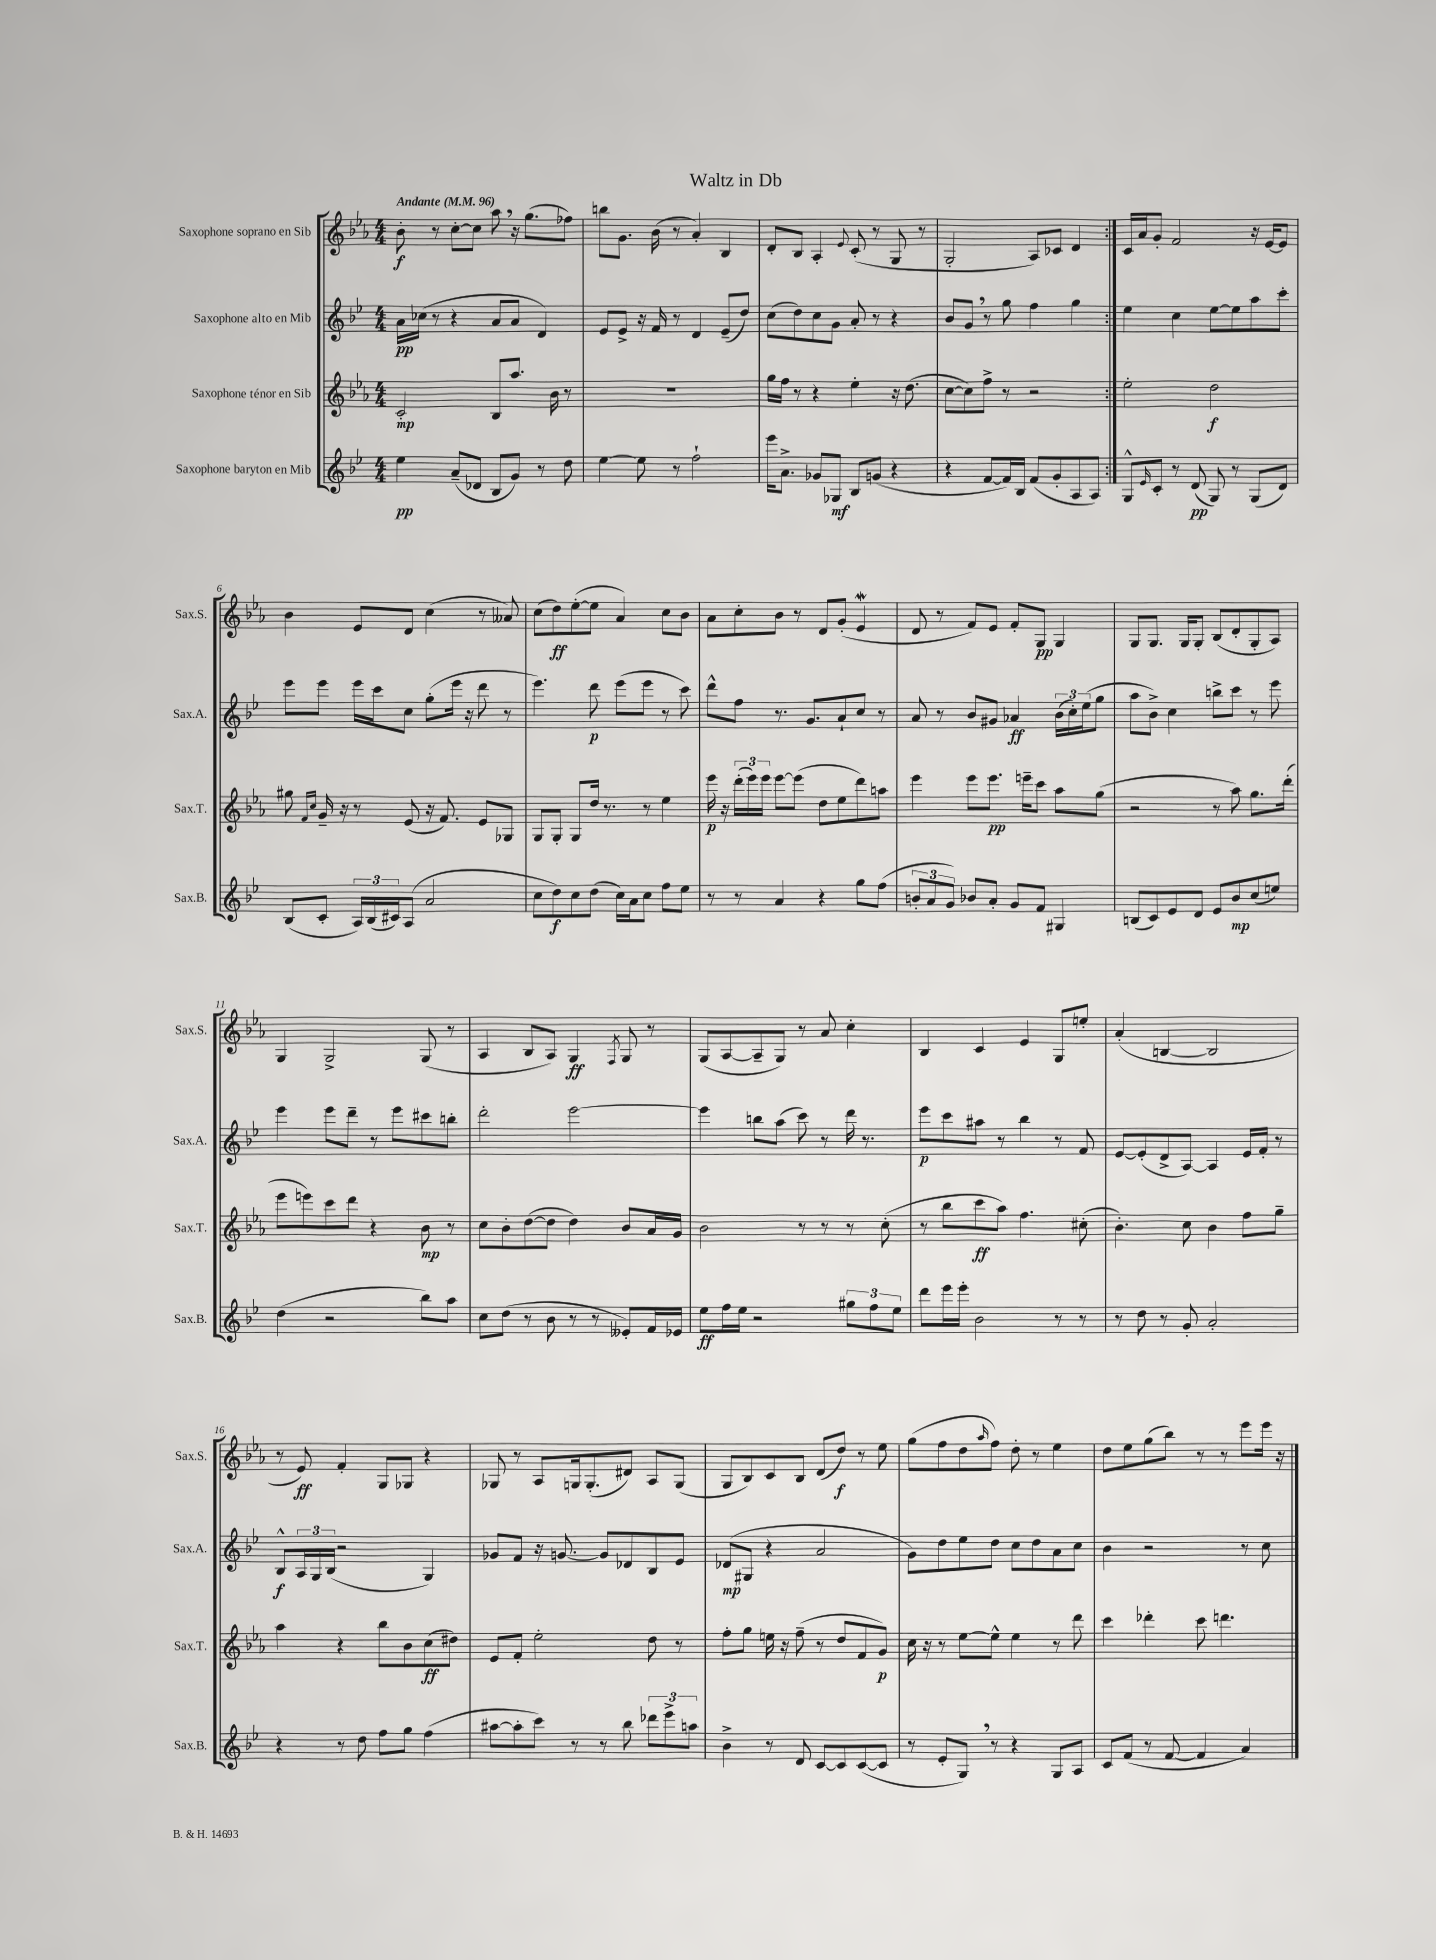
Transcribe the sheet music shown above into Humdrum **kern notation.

**kern	**dynam	**kern	**dynam	**kern	**dynam	**kern	**dynam
*part4	*part4	*part3	*part3	*part2	*part2	*part1	*part1
*staff4	*staff4	*staff3	*staff3	*staff2	*staff2	*staff1	*staff1
*I"Saxophone baryton en Mib	*	*I"Saxophone ténor en Sib	*	*I"Saxophone alto en Mib	*	*I"Saxophone soprano en Sib	*
*I'Sax.B.	*	*I'Sax.T.	*	*I'Sax.A.	*	*I'Sax.S.	*
*clefG2	*	*clefG2	*	*clefG2	*	*clefG2	*
*k[b-e-]	*	*k[b-e-a-]	*	*k[b-e-]	*	*k[b-e-a-]	*
*M4/4	*	*M4/4	*	*M4/4	*	*M4/4	*
*MM96	*	*MM96	*	*MM96	*	*MM96	*
=1	=1	=1	=1	=1	=1	=1	=1
!	!	!	!	!	!	!LO:TX:a:B:t=Andante	!
4ee-\	pp	2c'/	mp	16a\LL	pp	8b-'\	f
.	.	.	.	(16cc-X\JJ	.	.	.
.	.	.	.	8r	.	8r	.
(8a~/L	.	.	.	4r	.	[8cc'\L	.
8d-X/J	.	.	.	.	.	8cc\J]	.
8B-/L	.	8B-/L	.	8a/L	.	8aa-,\	.
8g/J)	.	8.aa-/J	.	8a/J	.	16r	.
.	.	.	.	.	.	(8.gg\L	.
8r	.	.	.	4d/)	.	.	.
.	.	16b-\	.	.	.	.	.
8dd\	.	8r	.	.	.	8ff-X\J)	.
=2	=2	=2	=2	=2	=2	=2	=2
[4ee-\	.	1r	.	8e-/L	.	8bbn\L	.
.	.	.	.	8e-^/J	.	8.g\J	.
8ee-\]	.	.	.	16r	.	.	.
.	.	.	.	16f/	.	(16b-\	.
8r	.	.	.	8r	.	8r	.
2ff`\	.	.	.	4d/	.	4a-'/)	.
.	.	.	.	(8e-~/L	.	4B-/	.
.	.	.	.	8dd/J)	.	.	.
=3	=3	=3	=3	=3	=3	=3	=3
16eee-\KL	.	16gg\LL	.	(8cc\L	.	8d'/L	.
8.a^\J	.	16ff\JJ	.	.	.	.	.
.	.	8r	.	8dd\)	.	8B-/J	.
8g-X/L	.	4r	.	8cc\	.	4A-'/	.
8G-X/J	mf	.	.	8g\J	.	.	.
.	.	.	.	.	.	8qqe-/	.
8B-/L	.	4ee-'\	.	8a'/	.	(8c'/	.
(8gn/J	.	.	.	8r	.	8r	.
4r	.	16r	.	4r	.	8G/	.
.	.	(8.dd\	.	.	.	.	.
.	.	.	.	.	.	8r	.
=4	=4	=4	=4	=4	=4	=4	=4
4r	.	[8cc\L	.	8b-/L	.	2G'/	.
.	.	8cc\])	.	8g,/J	.	.	.
[8f/L	.	8ff^\J	.	8r	.	.	.
16f/L])	.	8r	.	8gg\	.	.	.
16B-/JJ	.	.	.	.	.	.	.
(8f/L	.	2r	.	4ff\	.	8A-/L)	.
8g'/	.	.	.	.	.	8c-X/J	.
8A/	.	.	.	4gg\	.	4d/	.
8A/J)	.	.	.	.	.	.	.
=5:|!	=5:|!	=5:|!	=5:|!	=5:|!	=5:|!	=5:|!	=5:|!
8G^^/L	.	2ee-'\	.	4ee-\	.	16c/LL	.
.	.	.	.	.	.	16a-/J	.
16qqe-/	.	.	.	.	.	.	.
8c'/J	.	.	.	.	.	8g'/J	.
8r	.	.	.	4cc\	.	2f/	.
(8d/	pp	.	.	.	.	.	.
8G/)	.	2dd\	f	[8ee-\L	.	.	.
8r	.	.	.	8ee-\]	.	.	.
(8G/L	.	.	.	8aa\	.	16r	.
.	.	.	.	.	.	[16e-/KL	.
8d/J)	.	.	.	8ccc'\J	.	8e-/J]	.
!!LO:LB:g=z
=6	=6	=6	=6	=6	=6	=6	=6
(8B-/L	.	8gg#X\	.	8eee-\L	.	4b-\	.
.	.	16qqf/LL	.	.	.	.	.
.	.	16qqcc/JJ	.	.	.	.	.
8c'/J	.	16g~/	.	8eee-\J	.	.	.
.	.	16r	.	.	.	.	.
24A/LL)	.	8r	.	16eee-\LL	.	8e-/L	.
(24B-/	.	.	.	.	.	.	.
.	.	.	.	16ccc\J	.	.	.
24c#X/J)	.	.	.	.	.	.	.
(8A/J	.	(8e-/	.	8cc\J	.	8d/J	.
2a/	.	16r	.	(8gg'\L	.	(4cc\	.
.	.	8.f/)	.	.	.	.	.
.	.	.	.	16eee-\Jk	.	.	.
.	.	.	.	16r	.	.	.
.	.	8e-/L	.	8ddd\	.	8r	.
.	.	8G-X/J	.	8r	.	8a--X/)	.
=7	=7	=7	=7	=7	=7	=7	=7
8cc\L	.	8G/L	.	4.eee-\)	.	(8cc\L	.
8dd\)	f	8G'/J	.	.	.	8dd\)	ff
8cc\	.	8G/L	.	.	.	([8ee-'\	.
(8dd\J	.	16dd/Jk	.	8ddd\	p	8ee-\J]	.
.	.	8.r	.	.	.	.	.
16cc\LL)	.	.	.	(8eee-\L	.	4a-/)	.
16a\J	.	.	.	.	.	.	.
8cc\J	.	8r	.	8eee-\J	.	.	.
8ff\L	.	4ee-\	.	8r	.	8cc\L	.
8ee-\J	.	.	.	8ccc\)	.	8b-\J	.
=8	=8	=8	=8	=8	=8	=8	=8
8r	.	16eee-\	p	8ddd^^\L	.	8a-\L	.
.	.	16r	.	.	.	.	.
8r	.	(24ddd'\LL	.	8ff\J	.	8cc'\	.
.	.	24eee-\)	.	.	.	.	.
.	.	24eee-\JJ	.	.	.	.	.
4a/	.	[8eee-\L	.	8.r	.	8b-\J	.
.	.	(8eee-\J]	.	.	.	8r	.
.	.	.	.	8.g/L	.	.	.
4r	.	8dd\L	.	.	.	8d/L	.
.	.	8ee-\	.	8a`/	.	(8g'/J	.
8gg\L	.	8ddd\)	.	8cc/J	.	4e-w/	.
(8ff\J	.	8aan\J	.	8r	.	.	.
=9	=9	=9	=9	=9	=9	=9	=9
12bn'/L	.	4eee-\	.	8a/	.	8d/	.
12a/	.	.	.	.	.	.	.
.	.	.	.	8r	.	8r	.
12g/J)	.	.	.	.	.	.	.
8b-X/L	.	8eee-\L	.	8b-/L	.	8f/L)	.
8a'/J	.	8.eee-\J	pp	8g#X/J	.	8e-/J	.
8g/L	.	.	.	4a-X/	ff	8f'/L	.
.	.	16eeen~\KL	.	.	.	.	.
8f/J	.	8ccc\J	.	.	.	8G/J	pp
4G#X/	.	8aa-\L	.	(24b-\LL	.	4G/	.
.	.	.	.	24cc'\)	.	.	.
.	.	.	.	(24ee-\J	.	.	.
.	.	(8gg\J	.	8gg\J	.	.	.
=10	=10	=10	=10	=10	=10	=10	=10
(8Bn/L	.	2r	.	8aa\L	.	8G/L	.
8c/)	.	.	.	8b-^\J)	.	8.G/J	.
8e-/	.	.	.	4cc\	.	.	.
.	.	.	.	.	.	16G/KL	.
8d/J	.	.	.	.	.	8G'/J	.
8e-/L	.	8r	.	8bbn^\L	.	(8B-/L	.
8b-/	mp	8aa-\)	.	8ccc\J	.	8d'/	.
(8cc/	.	8.gg\L	.	8r	.	8G'/	.
8een/J)	.	.	.	8eee-\	.	8A-/J)	.
.	.	(16ddd'\Jk	.	.	.	.	.
!!LO:LB:g=z
=11	=11	=11	=11	=11	=11	=11	=11
(4dd\	.	8eee-\L	.	4eee-\	.	4G/	.
.	.	8eeen\)	.	.	.	.	.
2r	.	8ccc\	.	8eee-\L	.	2G^/	.
.	.	8ddd\J	.	8ddd~\J	.	.	.
.	.	4r	.	8r	.	.	.
.	.	.	.	8eee-\L	.	.	.
8bb-\L)	.	8b-\	mp	8ccc#X\	.	(8G/	.
8aa\J	.	8r	.	8bbn'\J	.	8r	.
=12	=12	=12	=12	=12	=12	=12	=12
8cc\L	.	8cc\L	.	2ddd'\	.	4A-/	.
(8dd\J	.	8b-'\	.	.	.	.	.
8r	.	([8dd\	.	.	.	8B-/L	.
8b-\	.	8dd\J]	.	.	.	8A-/J)	.
8r	.	4dd\)	.	[2eee-\	.	4G/	ff
8r	.	.	.	.	.	.	.
.	.	.	.	.	.	8qF/	.
8e--X'/L)	.	8b-/L	.	.	.	8G/	.
16f/L	.	16a-/L	.	.	.	8r	.
16e-X/JJ	.	16g/JJ	.	.	.	.	.
=13	=13	=13	=13	=13	=13	=13	=13
8ee-\L	ff	2b-\	.	4eee-\]	.	(8G/L	.
16ff\L	.	.	.	.	.	[8A-/	.
16ee-\JJ	.	.	.	.	.	.	.
2r	.	.	.	8bbn\L	.	8A-~/]	.
.	.	.	.	(8aa\J	.	8G/J)	.
.	.	8r	.	8ccc\)	.	8r	.
.	.	8r	.	8r	.	8a-/	.
12gg#X\L	.	8r	.	16ddd\	.	4cc'\	.
.	.	.	.	8.r	.	.	.
12ff\	.	.	.	.	.	.	.
.	.	(8cc'\	.	.	.	.	.
12ee-\J	.	.	.	.	.	.	.
=14	=14	=14	=14	=14	=14	=14	=14
8ddd\L	.	8r	.	8eee-\L	p	4B-/	.
16eee-\L	.	8bb-\L	.	8ccc\	.	.	.
16eee-'\JJ	.	.	.	.	.	.	.
2b-\	.	8ccc\	ff	8aa#X\J	.	4c/	.
.	.	8aa-\J)	.	8r	.	.	.
.	.	4.ff\	.	4bb-\	.	4e-/	.
8r	.	.	.	8r	.	8G/L	.
8r	.	(8cc#X'\	.	8f/	.	8een'/J	.
=15	=15	=15	=15	=15	=15	=15	=15
8r	.	4.b-'\)	.	[8e-/L	.	(4a-'/	.
8dd\	.	.	.	(8e-'/]	.	.	.
8r	.	.	.	8d^/	.	[4Bn/	.
8g'/	.	8cc\	.	[8A/J)	.	.	.
2a'/	.	4b-\	.	4A/]	.	2B/]	.
.	.	8ff\L	.	16e-/LL	.	.	.
.	.	.	.	16f'/JJ	.	.	.
.	.	8gg~\J	.	8r	.	.	.
!!LO:LB:g=z
=16	=16	=16	=16	=16	=16	=16	=16
4r	.	4aa-\	.	8B-^^/L	f	8r	.
.	.	.	.	24A/L	.	8e-/)	ff
.	.	.	.	24G/	.	.	.
.	.	.	.	(24B-/JJ	.	.	.
8r	.	4r	.	2r	.	4f'/	.
8dd\	.	.	.	.	.	.	.
8ff\L	.	8bb-\L	.	.	.	8G/L	.
8gg\J	.	8b-\	.	.	.	8G-X/J	.
(4ff\	.	(8cc\	ff	4G/)	.	4r	.
.	.	8dd#X\J)	.	.	.	.	.
=17	=17	=17	=17	=17	=17	=17	=17
[8aa#X\L	.	8e-/L	.	8g-X/L	.	8G-X/	.
8aa#'\]	.	8f'/J	.	8f/J	.	8r	.
8ccc\J)	.	2ee-'\	.	16r	.	8A-/L	.
.	.	.	.	[8.gn/	.	.	.
8r	.	.	.	.	.	16Gn/k	.
.	.	.	.	.	.	(8.G'/	.
8r	.	.	.	8g/L]	.	.	.
8bb-\	.	.	.	8d-X/	.	8d#X/J)	.
12ddd-X\L	.	8dd\	.	8B-/	.	8A-/L	.
12eee-^\	.	.	.	.	.	.	.
.	.	8r	.	8e-/J	.	(8G/J	.
12aan\J	.	.	.	.	.	.	.
=18	=18	=18	=18	=18	=18	=18	=18
4b-^\	.	8ff'\L	.	(8d-X/L	mp	8G/L	.
.	.	8gg\J	.	8G#X/J	.	8B-/)	.
8r	.	16een\	.	4r	.	8c/	.
.	.	16r	.	.	.	.	.
8d/	.	(8ff~\	.	.	.	8B-/J	.
[8c/L	.	8r	.	2a/	.	(8d/L	.
8c/]	.	8dd/L	.	.	.	8dd/J)	f
([8c/	.	8f/	.	.	.	8r	.
8c/J]	.	8g/J)	p	.	.	8ee-\	.
=19	=19	=19	=19	=19	=19	=19	=19
8r	.	16cc\	.	8g\L)	.	(8gg\L	.
.	.	16r	.	.	.	.	.
8e-'/L	.	8r	.	8dd\	.	8ff\	.
8G,/J)	.	[8ee-\L	.	8ee-\	.	8dd\	.
.	.	.	.	.	.	16qqaa-/	.
8r	.	8ee-^^\J]	.	8dd\J	.	8ff\J)	.
4r	.	4ee-\	.	8cc\L	.	8dd'\	.
.	.	.	.	8dd\	.	8r	.
8G/L	.	8r	.	8a\	.	4ee-\	.
8A/J	.	8ddd\	.	8cc\J	.	.	.
=20	=20	=20	=20	=20	=20	=20	=20
8c/L	.	4ccc\	.	4b-\	.	8dd\L	.
(8f/J	.	.	.	.	.	8ee-\	.
8r	.	4ddd-X'\	.	2r	.	(8gg\	.
[8f/	.	.	.	.	.	8bb-\J)	.
4f/]	.	8ccc\	.	.	.	8r	.
.	.	4.dddn\	.	.	.	8r	.
4a/)	.	.	.	8r	.	8eee-\L	.
.	.	.	.	8cc\	.	16eee-\Jk	.
.	.	.	.	.	.	16r	.
==	==	==	==	==	==	==	==
*-	*-	*-	*-	*-	*-	*-	*-
